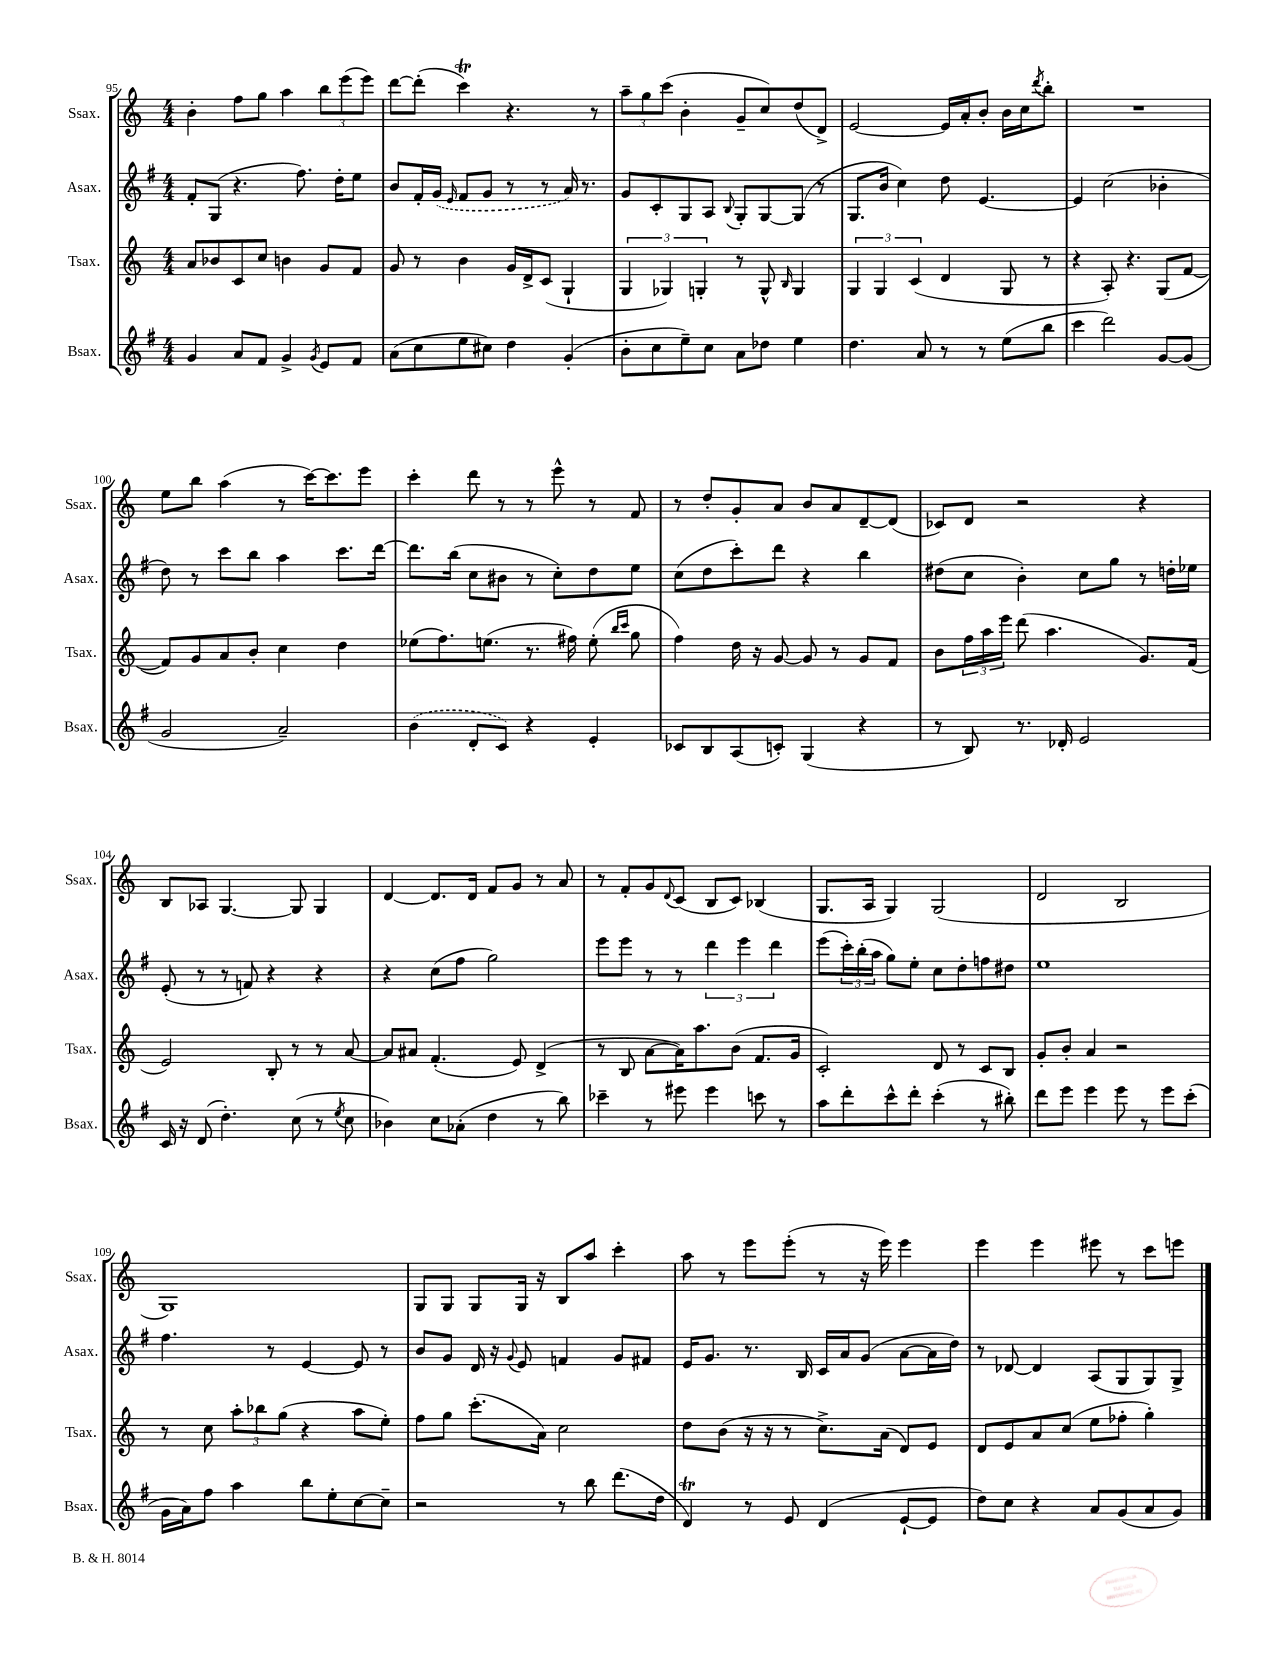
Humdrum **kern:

**kern	**kern	**kern	**kern
*staff4	*staff3	*staff2	*staff1
*clefG2	*clefG2	*clefG2	*clefG2
*k[f#]	*k[]	*k[f#]	*k[]
*M4/4	*M4/4	*M4/4	*M4/4
4g	8a	8f#'	4b'
.	8b-	(8G	.
8a	8c	4.r	8ff
8f#	8cc	.	8gg
4g^	4b	.	4aa
.	.	8.ff#)	.
8qg	.	.	.
8e	8g	.	12bb
.	.	16dd'	.
.	.	.	(12eee
8f#	8f	8ee	.
.	.	.	12eee)
=	=	=	=
(8a	8g	8b	[8ddd
8cc	8r	16f#'	(8ddd']
.	.	(16g	.
.	.	16qqe	.
8ee	4b	8f#	4ccc)
8cc#)	.	8g	.
4dd	16g	8r	4.r
.	16d^	.	.
.	(8c	8r	.
(4g'	4G`	16a)	.
.	.	8.r	.
.	.	.	8r
=	=	=	=
8b'	6G	8g	12aa~
.	.	.	12gg
8cc	.	8c'	.
.	6G-)	.	(12ccc
8ee~)	.	8G	4b'
.	6G'	.	.
8cc	.	8A	.
.	.	8qqB	.
8a	8r	8G'	8g~
8dd-	8G^^	[8G	8cc)
.	16qqB	.	.
4ee	4G	(8G]	(8dd
.	.	8r	8d^)
=	=	=	=
4.dd	6G	8.G	[2e
.	6G	.	.
.	.	16b	.
.	.	4cc)	.
.	(6c	.	.
8a	.	.	.
8r	4d	8dd	16e]
.	.	.	16a'
8r	.	[4.e	8b'
(8ee	8G	.	16b
.	.	.	16cc
.	.	.	8qddd
8bb	8r	.	8bb'
=	=	=	=
4ccc	4r	4e]	1r
2ddd)	8A')	(2cc	.
.	4.r	.	.
[8g	(8G	4b-'	.
(8g]	[8f	.	.
=	=	=	=
2g	8f])	8dd)	8ee
.	8g	8r	8bb
.	8a	8ccc	(4aa
.	8b'	8bb	.
2a~)	4cc	4aa	8r
.	.	.	[16ccc)
.	.	.	8.ccc]
.	4dd	8.ccc	.
.	.	.	8eee
.	.	[16ddd	.
=	=	=	=
(4b	(8ee-	8.ddd]	4ccc'
.	8.ff)	.	.
.	.	(16bb	.
8d'	.	8cc	8ddd
.	(8.ee	.	.
8c)	.	8b#	8r
4r	8.r	8r	8r
.	.	8cc')	8eee^^
.	16ff#)	.	.
4e'	(8ee'	8dd	8r
.	16qqbb	.	.
.	16qqccc	.	.
.	8gg	8ee	8f
=	=	=	=
8c-	4ff)	(8cc	8r
8B	.	8dd	8dd'
(8A	16dd	8ccc')	8g'
.	16r	.	.
8c')	[8g	8ddd	8a
(4G	8g]	4r	8b
.	8r	.	8a
4r	8g	4bb	[8d~
.	8f	.	(8d]
=	=	=	=
8r	8b	(8dd#	8c-)
8B)	24ff	8cc	8d
.	24aa	.	.
.	24eee	.	.
8.r	(8ddd	4b')	2r
.	4.aa	.	.
16d-'	.	.	.
2e	.	8cc	.
.	.	8gg	.
.	8.g)	8r	4r
.	.	16dd'	.
.	(16f	16ee-	.
=	=	=	=
16c	2e)	(8e'	8B
16r	.	.	.
(8d	.	8r	8A-
4.dd')	.	8r	[4.G
.	.	8f)	.
.	8B'	4r	.
(8cc	8r	.	8G]
8r	8r	4r	4G
8qee	.	.	.
8cc	[8a	.	.
=	=	=	=
4b-)	8a]	4r	[4d
.	8a#	.	.
8cc	(4.f'	(8cc	8.d]
(8a-'	.	8ff#	.
.	.	.	16d
4dd	.	2gg)	8f
.	8e)	.	8g
8r	(4d^	.	8r
8bb)	.	.	8a
=	=	=	=
4ccc-~	8r	8eee	8r
.	8B	8eee	8f'
8r	[8a	8r	8g
.	.	.	8qqd
8eee#	16a])	8r	(8c
.	8.aa	.	.
4eee#	.	6ddd	8B
.	(8b	.	8c)
.	.	6eee	.
8ccc	8.f	.	(4B-
.	.	6ddd	.
8r	.	.	.
.	16g	.	.
=	=	=	=
8aa	2c')	(8eee	8.G
8ddd'	.	24ccc')	.
.	.	(24bb'	.
.	.	.	16A
.	.	24aa	.
8ccc^^	.	8gg)	4G)
8ddd'	.	8ee'	.
(4ccc'	8d	8cc	(2G
.	8r	8dd'	.
8r	8c	8ff	.
8bb#')	8B	8dd#	.
=	=	=	=
8ddd	8g'	1ee	2d
8eee	8b'	.	.
4eee	4a	.	.
8eee	2r	.	2B
8r	.	.	.
8eee	.	.	.
(8ccc'	.	.	.
=	=	=	=
16g	8r	4.ff#	1G)
16a)	.	.	.
8ff#	8cc	.	.
4aa	12aa'	.	.
.	12bb-	.	.
.	.	8r	.
.	(12gg	.	.
8bb	4r	[4e	.
8ee'	.	.	.
[8cc	8aa	8e]	.
8cc~]	8ee')	8r	.
=	=	=	=
2r	8ff	8b	8G
.	8gg	8g	8G
.	(8.ccc'	16d	8G
.	.	16r	.
.	.	8qqg	.
.	.	8e	16G
.	16a)	.	16r
8r	2cc	4f	8B
8bb	.	.	8aa
(8.ddd	.	8g	4ccc'
.	.	8f#	.
16dd	.	.	.
=	=	=	=
4d)	8dd	16e	8aa
.	.	8.g	.
.	(8b	.	8r
8r	16r	8.r	8eee
.	16r	.	.
8e	8r	.	(8eee'
.	.	16B	.
(4d	8.cc^)	16c	8r
.	.	16a	.
.	.	(8g	16r
.	(16a	.	16eee)
[8e`	8d)	[8a	4eee
8e]	8e	16a]	.
.	.	16dd)	.
=	=	=	=
8dd)	8d	8r	4eee
8cc	8e	[8d-	.
4r	8a	4d-]	4eee
.	(8cc	.	.
8a	8ee	(8A	8eee#
(8g	8ff-'	8G	8r
8a	4gg')	8G)	8ccc
8g)	.	8G^	8eee
==	==	==	==
*-	*-	*-	*-
